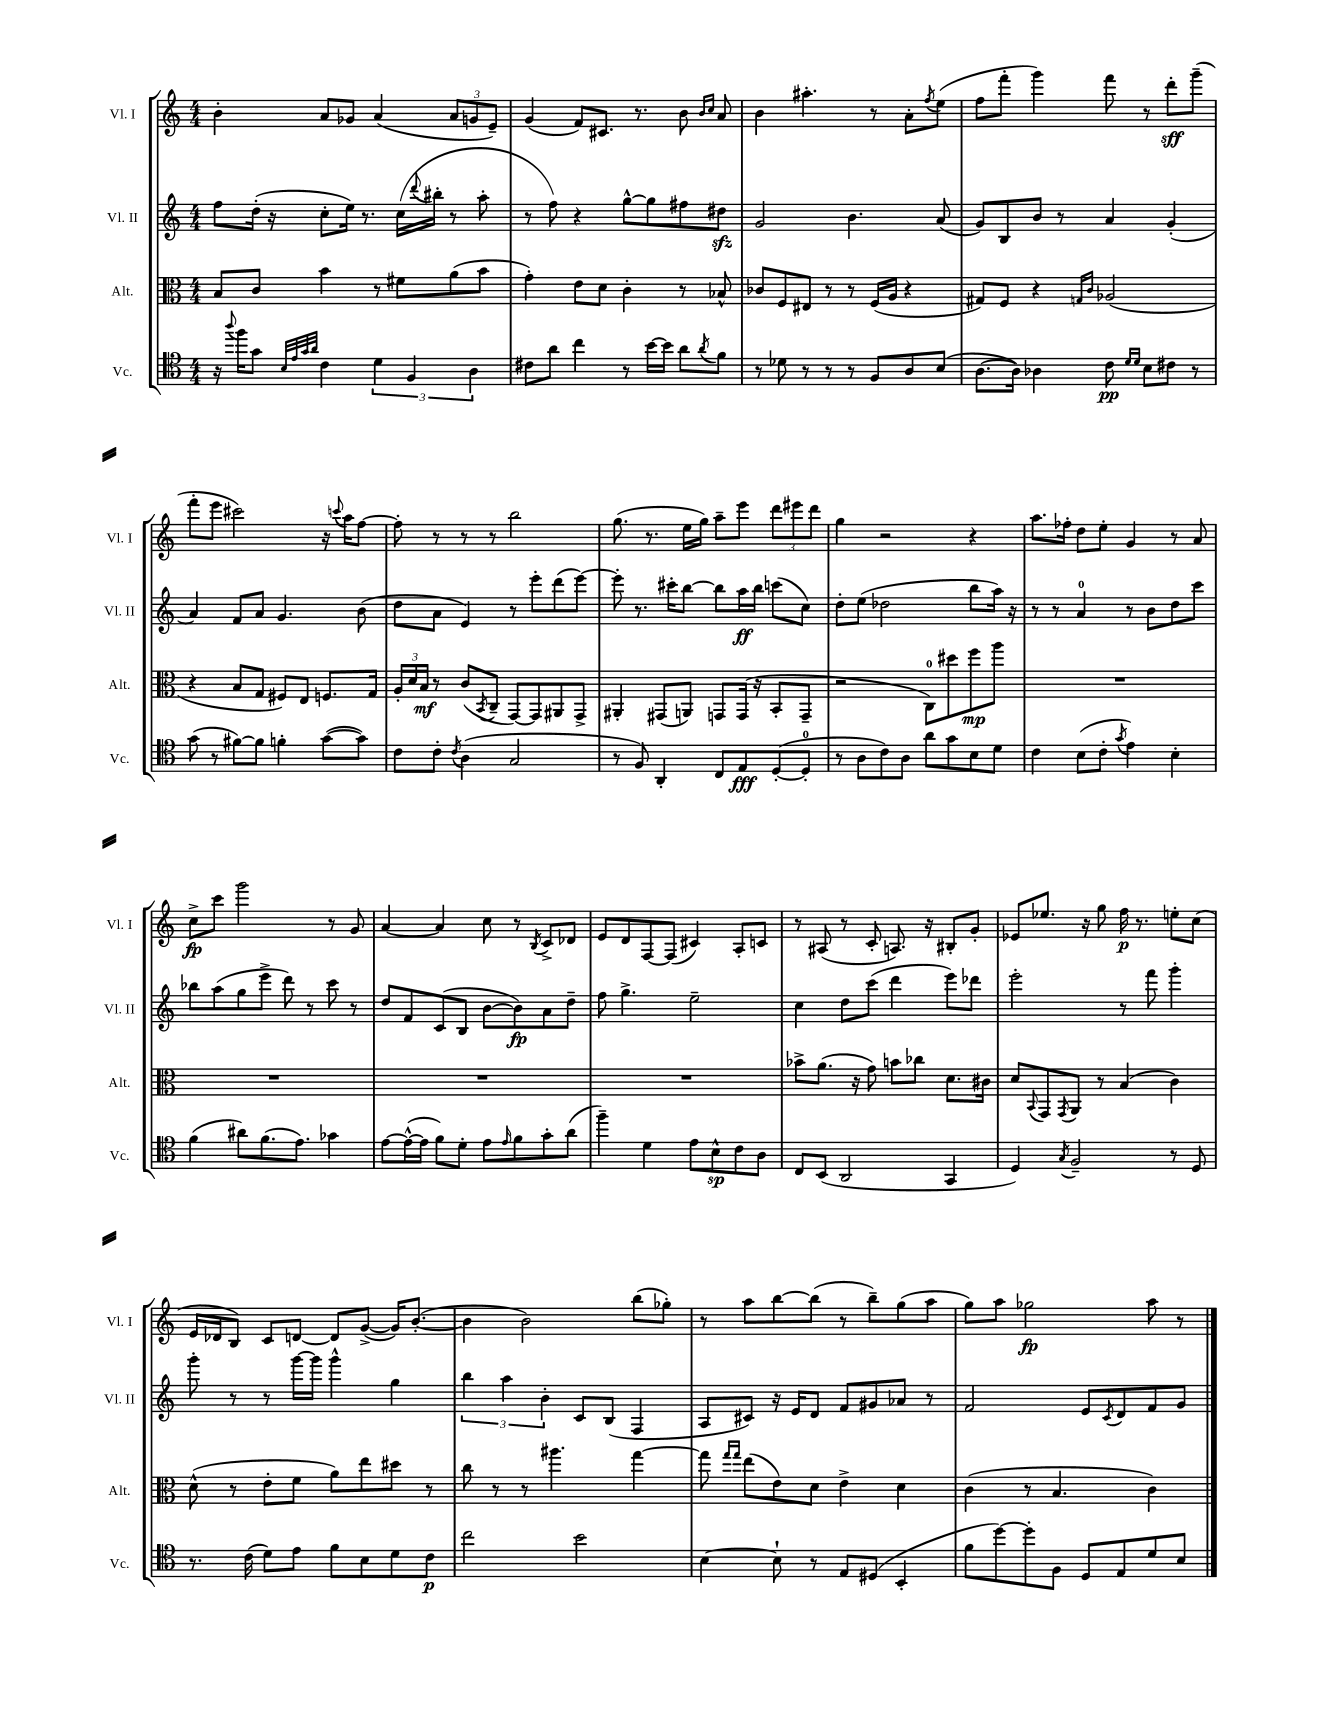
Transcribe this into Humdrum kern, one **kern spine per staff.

**kern	**dynam	**kern	**dynam	**kern	**dynam	**kern	**dynam
*part4	*part4	*part3	*part3	*part2	*part2	*part1	*part1
*staff4	*staff4	*staff3	*staff3	*staff2	*staff2	*staff1	*staff1
*I"Vc.	*	*I"Alt.	*	*I"Vl. II	*	*I"Vl. I	*
*I'Vc.	*	*I'Alt.	*	*I'Vl. II	*	*I'Vl. I	*
*clefC4	*	*clefC3	*	*clefG2	*	*clefG2	*
*k[]	*	*k[]	*	*k[]	*	*k[]	*
*M4/4	*	*M4/4	*	*M4/4	*	*M4/4	*
=137	=137	=137	=137	=137	=137	=137	=137
16r	.	8B/L	.	8ff\L	.	4b'\	.
8qqaa/	.	.	.	.	.	.	.
16ff\KL	.	.	.	.	.	.	.
8g\J	.	8c/J	.	(16dd'\Jk	.	.	.
.	.	.	.	16r	.	.	.
32qqB/LLL	.	.	.	.	.	.	.
32qqe/	.	.	.	.	.	.	.
32qqg/	.	.	.	.	.	.	.
32qqa/JJJ	.	.	.	.	.	.	.
4c\	.	4b\	.	8cc'\L	.	8a/L	.
.	.	.	.	16ee\Jk)	.	8g-X/J	.
.	.	.	.	8.r	.	.	.
6d\	.	8r	.	.	.	(4a/	.
.	.	8f#X\L	.	(16cc\LL	.	.	.
6F/	.	.	.	.	.	.	.
.	.	.	.	8qqddd/	.	.	.
.	.	.	.	16bb#X'\JJ	.	.	.
.	.	(8a\	.	8r	.	12a/L	.
6A\	.	.	.	.	.	12gn/	.
.	.	8b\J	.	8aa'\	.	.	.
.	.	.	.	.	.	12e~/J)	.
=138	=138	=138	=138	=138	=138	=138	=138
8c#X\L	.	4g'\)	.	8r	.	(4g/	.
8a\J	.	.	.	8ff\)	.	.	.
4cc\	.	8e\L	.	4r	.	8f/L)	.
.	.	8d\J	.	.	.	8.c#X/J	.
8r	.	4c'\	.	[8gg^^\L	.	.	.
.	.	.	.	.	.	8.r	.
[16b\LL	.	.	.	8gg\]	.	.	.
16b\JJ]	.	.	.	.	.	.	.
8a\L	.	8r	.	8ff#X\	.	8b\	.
.	.	.	.	.	.	16qqb/LL	.
8qa/	.	.	.	.	.	16qqcc/JJ	.
8f\J	.	8B-X^^/	.	8dd#Xzz\J	.	8a/	.
=139	=139	=139	=139	=139	=139	=139	=139
8r	.	8c-X/L	.	2g/	.	4b\	.
8d-X\	.	8F/	.	.	.	.	.
8r	.	8E#X/J	.	.	.	4.aa#X'\	.
8r	.	8r	.	.	.	.	.
8r	.	8r	.	4.b\	.	.	.
8F/L	.	(16F/LL	.	.	.	8r	.
.	.	16A/JJ	.	.	.	.	.
8A/	.	4r	.	.	.	8a'\L	.
.	.	.	.	.	.	8qff/	.
(8B/J	.	.	.	(8a/	.	(8ee\J	.
=140	=140	=140	=140	=140	=140	=140	=140
[8.A\L	.	8G#X/L)	.	8g/L)	.	8ff\L	.
.	.	8F/J	.	8B/	.	8fff'\J	.
16A\Jk])	.	.	.	.	.	.	.
4A-X\	.	4r	.	8b/J	.	4ggg\)	.
.	.	.	.	8r	.	.	.
.	.	16qqGn/LL	.	.	.	.	.
.	.	16qqc/JJ	.	.	.	.	.
8c\	pp	(2A-X/	.	4a/	.	8fff\	.
16qqd/LL	.	.	.	.	.	.	.
16qqd/JJ	.	.	.	.	.	.	.
8B\L	.	.	.	.	.	8r	.
8c#X\J	.	.	.	(4g'/	.	8ddd'\L	sff
8r	.	.	.	.	.	(8ggg~\J	.
!!LO:LB:g=z
=141	=141	=141	=141	=141	=141	=141	=141
(8g\	.	4r	.	4a/)	.	8fff'\L	.
8r	.	.	.	.	.	8eee\J	.
[8f#X\L)	.	8B/L	.	8f/L	.	2ccc#X\)	.
8f#\J]	.	8G/J	.	8a/J	.	.	.
4fn'\	.	8F#X/L)	.	4.g/	.	.	.
.	.	8E/J	.	.	.	.	.
([8g\L	.	8.Fn/L	.	.	.	16r	.
.	.	.	.	.	.	8qqcccn/	.
.	.	.	.	.	.	16aa\KL	.
8g\J])	.	.	.	(8b\	.	[8ff\J	.
.	.	16G/Jk	.	.	.	.	.
=142	=142	=142	=142	=142	=142	=142	=142
8c\L	.	24A'/LL	.	8dd\L	.	8ff'\]	.
.	.	24d/	.	.	.	.	.
.	.	24B/JJ	mf	.	.	.	.
8c'\J	.	8r	.	8a\J	.	8r	.
8qc/	.	.	.	.	.	.	.
(4A\	.	(8c/L	.	4e/)	.	8r	.
.	.	8qBB/	.	.	.	.	.
.	.	8C~/J	.	.	.	8r	.
2G/	.	[8GG/L)	.	8r	.	2bb\	.
.	.	8GG/]	.	8eee'\L	.	.	.
.	.	8AA#X/	.	(8ddd\	.	.	.
.	.	8GG^/J	.	[8eee\J)	.	.	.
=143	=143	=143	=143	=143	=143	=143	=143
8r	.	4AA#X'/	.	8eee'\]	.	(8.gg\	.
8F/)	.	.	.	8.r	.	.	.
.	.	.	.	.	.	8.r	.
4AA'/	.	(8GG#X/L	.	.	.	.	.
.	.	.	.	16ccc#X'\KL	.	.	.
.	.	8AAn/J)	.	[8bb\J	.	16ee\LL	.
.	.	.	.	.	.	16gg\JJ)	.
8C/L	.	8GGn/L	.	8bb\L]	.	8aa~\L	.
8E/	fff	(16GG/Jk	.	16aa\L	ff	8eee\J	.
.	.	16r	.	16bb\JJ	.	.	.
([8D'/	.	8BB'/L	.	(8cccn\L	.	12ddd\L	.
.	.	.	.	.	.	12eee#X\	.
8D'/J]	.	8GG~/J	.	8cc\J)	.	.	.
.	.	.	.	.	.	12ddd\J	.
=144	=144	=144	=144	=144	=144	=144	=144
8r	.	2r	.	8dd'\L	.	4gg\	.
8A\L	.	.	.	(8ee\J	.	.	.
8c\)	.	.	.	2dd-X\	.	2r	.
8A\J	.	.	.	.	.	.	.
8a\L	.	8C\L)	.	.	.	.	.
8g\	.	8dd#X\	.	.	.	.	.
8B\	.	8ff\	mp	8bb\L	.	4r	.
8d\J	.	8aa\J	.	16aa\Jk)	.	.	.
.	.	.	.	16r	.	.	.
=145	=145	=145	=145	=145	=145	=145	=145
4c\	.	1r	.	8r	.	8.aa\L	.
.	.	.	.	8r	.	.	.
.	.	.	.	.	.	16ff-X'\Jk	.
(8B\L	.	.	.	4a/	.	8dd\L	.
8c'\J	.	.	.	.	.	8ee'\J	.
8qg/	.	.	.	.	.	.	.
4e\)	.	.	.	8r	.	4g/	.
.	.	.	.	8b\L	.	.	.
4B'\	.	.	.	8dd\	.	8r	.
.	.	.	.	8ccc\J	.	8a/	.
!!LO:LB:g=z
=146	=146	=146	=146	=146	=146	=146	=146
(4f\	.	1r	.	8bb-X\L	.	8cc^\L	fp
.	.	.	.	(8aa\	.	8ccc\J	.
8a#X\L)	.	.	.	8gg\	.	2ggg\	.
(8.f\	.	.	.	8eee^\J	.	.	.
.	.	.	.	8ddd\)	.	.	.
8.e\J)	.	.	.	.	.	.	.
.	.	.	.	8r	.	.	.
4g-X\	.	.	.	8ccc\	.	8r	.
.	.	.	.	8r	.	8g/	.
=147	=147	=147	=147	=147	=147	=147	=147
[8e\L	.	1r	.	8dd/L	.	[4a/	.
(16e^^\L_	.	.	.	8f/	.	.	.
16e\JJ]	.	.	.	.	.	.	.
8f\L)	.	.	.	(8c/	.	4a/]	.
8d'\J	.	.	.	8B/J	.	.	.
8e\L	.	.	.	[8b\L	.	8cc\	.
16qqe/	.	.	.	.	.	.	.
8f\	.	.	.	8b\])	fp	8r	.
.	.	.	.	.	.	8qB/	.
8g'\	.	.	.	8a\	.	8c^/L	.
(8a\J	.	.	.	8dd~\J	.	8d-X/J	.
=148	=148	=148	=148	=148	=148	=148	=148
4ff~\)	.	1r	.	8ff\	.	8e/L	.
.	.	.	.	4.gg^\	.	8d/	.
4d\	.	.	.	.	.	[8F/	.
.	.	.	.	.	.	(8F/J]	.
8e\L	.	.	.	2ee~\	.	4c#X/)	.
8B^^\	sp	.	.	.	.	.	.
8c\	.	.	.	.	.	8A'/L	.
8A\J	.	.	.	.	.	8cn/J	.
=149	=149	=149	=149	=149	=149	=149	=149
8C/L	.	8b-X^\L	.	4cc\	.	8r	.
(8BB/J	.	(8.a\J	.	.	.	(8A#X/	.
2AA/	.	.	.	8dd\L	.	8r	.
.	.	16r	.	.	.	.	.
.	.	8g\)	.	(8ccc\J	.	8c'/	.
.	.	8bn\L	.	4ddd\	.	8.An/)	.
.	.	8cc-X\J	.	.	.	.	.
.	.	.	.	.	.	16r	.
4GG/	.	8.d\L	.	8eee\L)	.	8B#X'/L	.
.	.	.	.	8ddd-X\J	.	8g'/J	.
.	.	16c#X\Jk	.	.	.	.	.
=150	=150	=150	=150	=150	=150	=150	=150
4D/)	.	8d/L	.	2eee'\	.	8e-X/L	.
.	.	8qqBB/	.	.	.	.	.
.	.	8GG/	.	.	.	8.ee-X/J	.
8qG/	.	8qGG/	.	.	.	.	.
2F~/	.	8AA/J	.	.	.	.	.
.	.	.	.	.	.	16r	.
.	.	8r	.	.	.	8gg\	.
.	.	(4B/	.	8r	.	16ff\	p
.	.	.	.	.	.	8.r	.
.	.	.	.	8fff\	.	.	.
8r	.	4c\)	.	4ggg'\	.	8een'\L	.
8D/	.	.	.	.	.	(8cc\J	.
!!LO:LB:g=z
=151	=151	=151	=151	=151	=151	=151	=151
8.r	.	(8d^^\	.	8ggg'\	.	16e/LL	.
.	.	.	.	.	.	16d-X/J	.
.	.	8r	.	8r	.	8B/J)	.
(16c\	.	.	.	.	.	.	.
8d\L)	.	8e'\L	.	8r	.	8c/L	.
8e\J	.	8f\J	.	[16ggg\LL	.	[8dn/J	.
.	.	.	.	16ggg\JJ]	.	.	.
8f\L	.	8a\L)	.	4ggg^^\	.	8d/L]	.
8B\	.	8ee\	.	.	.	([8g^/J	.
8d\	.	8dd#X\J	.	4gg\	.	16g/KL])	.
.	.	.	.	.	.	([8.b'/J	.
8c\J	p	8r	.	.	.	.	.
=152	=152	=152	=152	=152	=152	=152	=152
2cc\	.	8cc\	.	6bb\	.	4b\]	.
.	.	8r	.	.	.	.	.
.	.	.	.	6aa\	.	.	.
.	.	8r	.	.	.	2b\)	.
.	.	.	.	6b'\	.	.	.
.	.	4.aa#X\	.	.	.	.	.
2b\	.	.	.	8c/L	.	.	.
.	.	.	.	(8B/J	.	.	.
.	.	[4gg\	.	4F/	.	(8bb\L	.
.	.	.	.	.	.	8gg-X'\J)	.
=153	=153	=153	=153	=153	=153	=153	=153
[4B\	.	8gg\]	.	8A/L	.	8r	.
.	.	16qqgg/LL	.	.	.	.	.
.	.	16qqgg/JJ	.	.	.	.	.
.	.	(8ee\L	.	8c#X/J)	.	8aa\L	.
8B`\]	.	8e\)	.	16r	.	[8bb\	.
.	.	.	.	16e/KL	.	.	.
8r	.	8d\J	.	8d/J	.	(8bb\J]	.
8E/L	.	4e^\	.	8f/L	.	8r	.
(8D#X/J	.	.	.	8g#X/	.	8bb~\L)	.
4BB'/	.	4d\	.	8a-X/J	.	(8gg\	.
.	.	.	.	8r	.	8aa\J	.
=154	=154	=154	=154	=154	=154	=154	=154
8f\L	.	(4c\	.	2f/	.	8gg\L)	.
[8dd\)	.	.	.	.	.	8aa\J	.
8dd'\]	.	8r	.	.	.	2gg-X\	fp
8F\J	.	4.B/	.	.	.	.	.
8D/L	.	.	.	8e/L	.	.	.
.	.	.	.	8qc/	.	.	.
8E/	.	.	.	8d/	.	.	.
8d/	.	4c\)	.	8f/	.	8aa\	.
8B/J	.	.	.	8g/J	.	8r	.
==	==	==	==	==	==	==	==
*-	*-	*-	*-	*-	*-	*-	*-
